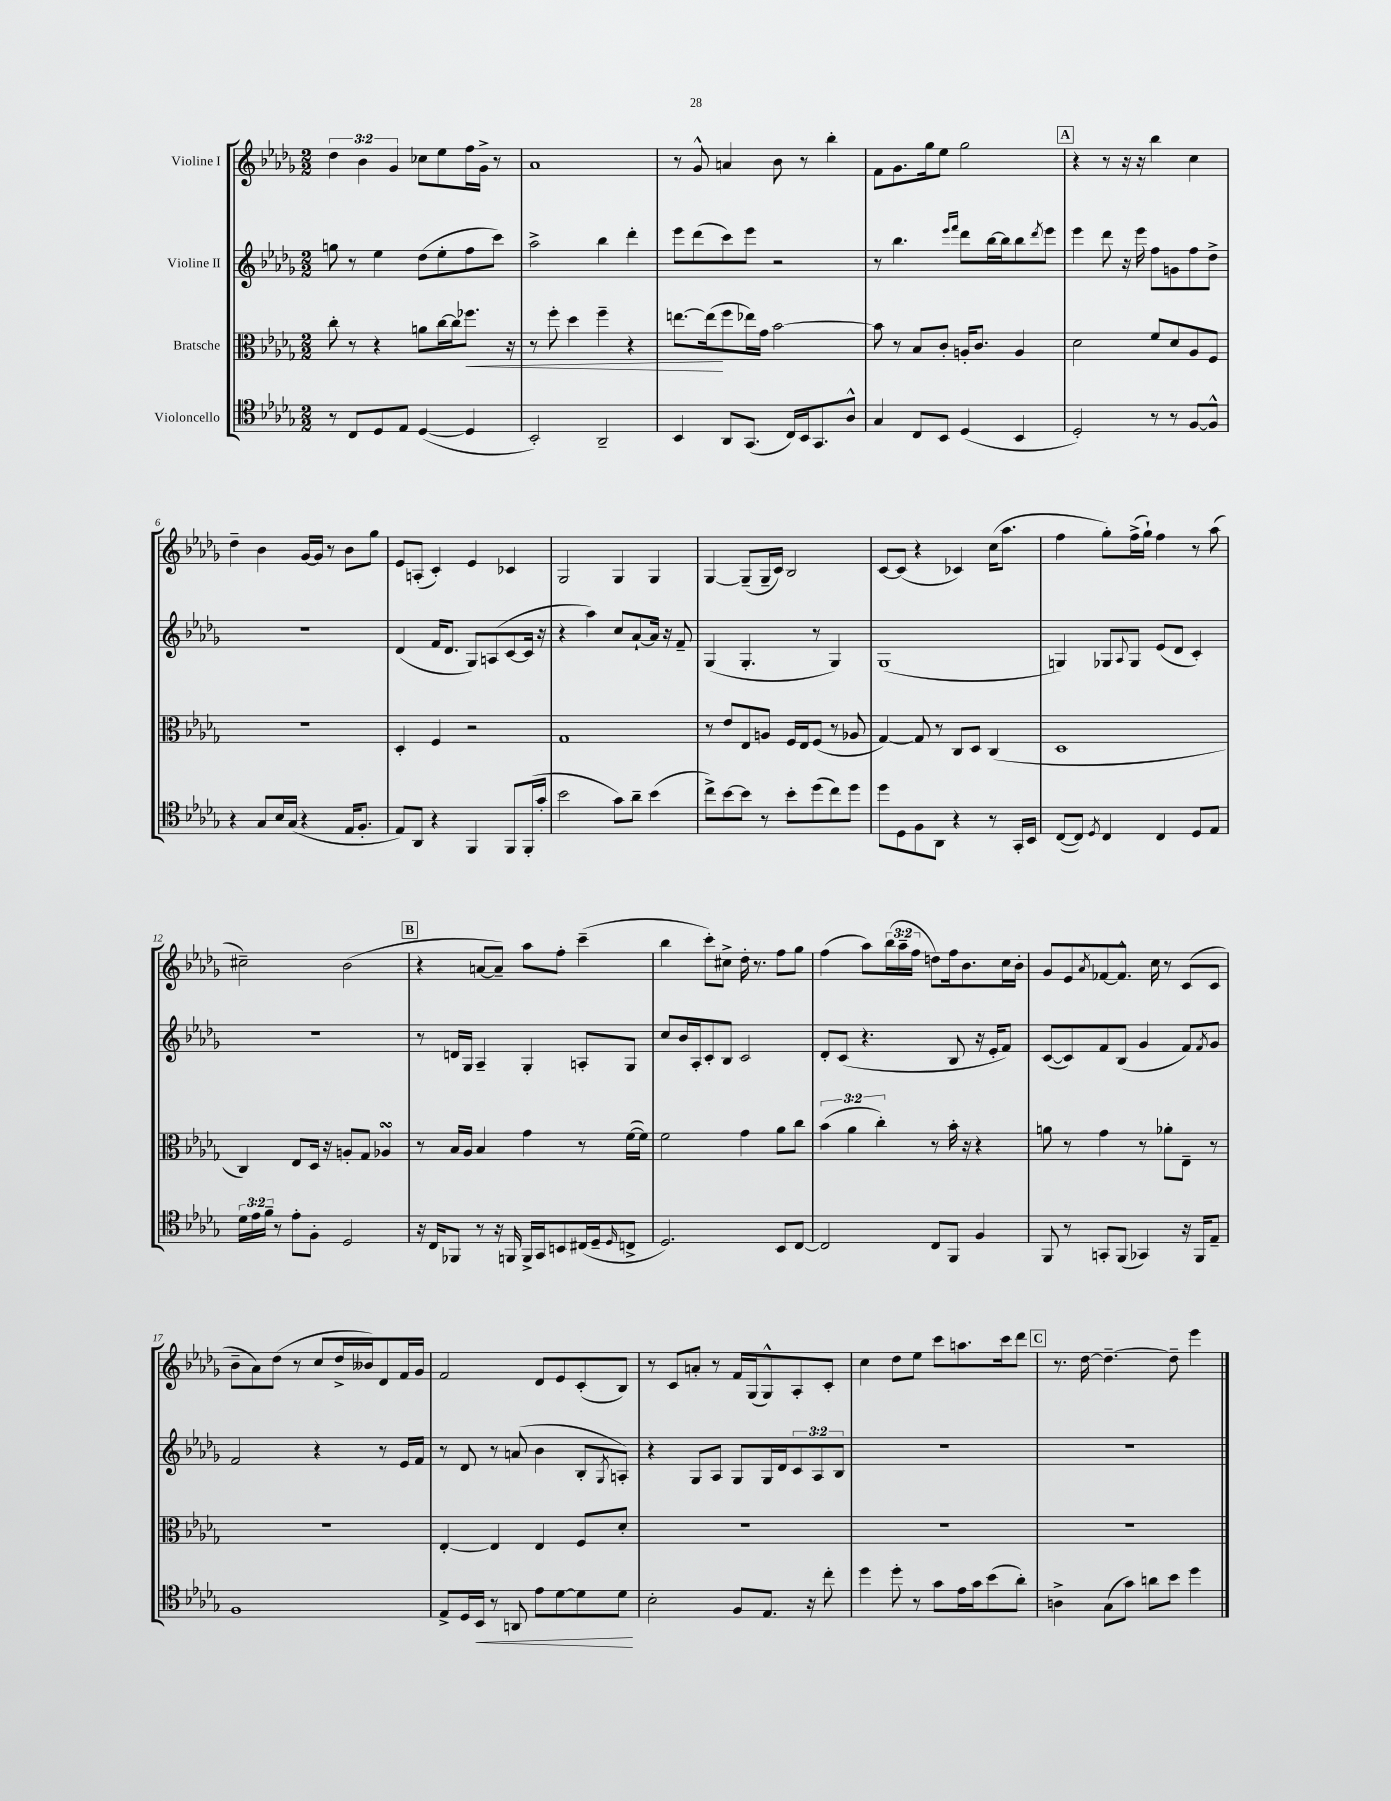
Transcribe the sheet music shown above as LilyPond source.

<<
\new StaffGroup <<
\new Staff = "s0" \with { instrumentName = "Violine I" } {
    \clef treble \key des \major \numericTimeSignature \time 2/2 \override Staff.TupletNumber.text = #tuplet-number::calc-fraction-text
    \tuplet 3/2 { des''4 bes'4 ges'4 } ces''8 ees''8 f''16 ges'16-> r8 |
    aes'1 |
    r8 ges'8-^ a'4 bes'8 r8 bes''4-. |
    f'8 ges'8. ges''16 ees''8 ges''2 |
    \mark \markup { \box "A" } r4 r8 r16 r16 bes''4 c''4 |
    des''4-- bes'4 ges'16~ ges'16 r8 bes'8 ges''8 |
    ees'8 a8-.( c'4-.) ees'4 ces'4 |
    ges2 ges4 ges4 |
    ges4~ ges8--( ges16-- c'16) bes2 |
    c'8~ c'8( r4 ces'4) c''16( aes''8. |
    f''4 ges''8-.) f''16->( ges''16-!) f''4 r8 aes''8( |
    cis''2--) bes'2( |
    \mark \markup { \box "B" } r4 a'8~ a'8--) aes''8 f''8-. c'''4--( |
    bes''4 c'''8-.) cis''8-> des''16-. r8. f''8 ges''8 |
    f''4( aes''8) \tuplet 3/2 { bes''16( aes''16-- f''16 } d''8) f''16 bes'8. c''16 bes'16-. |
    ges'8 ees'8 \acciaccatura { aes'8 } fes'8~ fes'8.-^ c''16 r8 c'8( c'8 |
    bes'8-- aes'8) des''8( r8 c''8 des''16-> beses'16) des'8 f'16 ges'16 |
    f'2 des'8 ees'8 c'8-.( bes8) |
    r8 c'8 a'8-. r8 f'16 ges16( ges8-^) aes8-. c'8-. |
    c''4 des''8 ees''8 c'''8 a''8. c'''16 des'''8 |
    \mark \markup { \box "C" } r8. des''16~ des''4.~-- des''8-- ees'''4 \bar "|." |
}
\new Staff = "s1" \with { instrumentName = "Violine II" } {
    \clef treble \key des \major \numericTimeSignature \time 2/2 \override Staff.TupletNumber.text = #tuplet-number::calc-fraction-text
    g''8 r8 ees''4 des''8( ees''8-. f''8 c'''8) |
    aes''2-> bes''4 des'''4-. |
    ees'''8 des'''8( c'''8) ees'''8 r2 |
    r8 bes''4. \grace { ees'''16 f'''16 } des'''8 bes''16~ bes''16 bes''8 \acciaccatura { des'''8 } ees'''8 |
    \mark \markup { \box "A" } ees'''4 des'''8 r16 ees'''16 f''8 g'8 f''8 des''8-> |
    R1 |
    des'4( f'16 des'8. ges8) a8( c'8~ c'16 r16 |
    r4 aes''4) c''8 aes'8~-! aes'16 r16 f'8-- |
    ges4( ges4.-. r8 ges4) |
    ges1( |
    g4) ges8 \appoggiatura { aes8 } ges8 ees'8( des'8 c'4-.) |
    r1 |
    \mark \markup { \box "B" } r8 d'16 ges16 aes4-- ges4-. a8-. ges8 |
    c''8 bes'16 aes16-. c'8-. bes8 c'2 |
    des'8-. c'8( r4. bes8 r16 ees'16-. f'8) |
    c'8~( c'8) f'8 bes8( ges'4 f'8) \acciaccatura { f'8 } ges'8 |
    f'2 r4 r8 ees'16 f'16 |
    r8 des'8 r8 a'8( bes'4 bes8-. \acciaccatura { ges8 } a8-.) |
    r4 ges8 aes8 ges8 ges16 des'16 \tuplet 3/2 { c'8 aes8 bes8 } |
    R1 |
    \mark \markup { \box "C" } R1 \bar "|." |
}
\new Staff = "s2" \with { instrumentName = "Bratsche" } {
    \clef alto \key des \major \numericTimeSignature \time 2/2 \override Staff.TupletNumber.text = #tuplet-number::calc-fraction-text
    c''8-. r8 r4 a'8 c''16~ c''16 fes''8.\< r16 |
    r8 f''8-. des''4 f''4-- r4 |
    e''8.~ e''16\!( f''8 ees''16) ges'16 bes'2~ |
    bes'8 r8 bes8 c'8-. a16-. c'8. a4 |
    \mark \markup { \box "A" } des'2 f'8 des'8 aes8 f8 |
    r1 |
    des4-. f4 r2 |
    ges1 |
    r8 ees'8 ees8 a8 f16 ees16 f8( r8 aes8 |
    ges4~) ges8 r8 c8 des8 c4( |
    des1 |
    c4) ees8 des16 r16 a8-. ges8 aes4\turn |
    \mark \markup { \box "B" } r8 bes16 aes16 bes4 ges'4 r8 f'16~( f'16) |
    f'2 ges'4 aes'8 c''8 |
    \tuplet 3/2 { bes'4( aes'4 c''4-.) } r8 bes'16-. r16 r4 |
    a'8 r8 ges'4 r8 aes'8-. ees8-- r8 |
    r1 |
    ees4~-. ees4 ees4 f8 des'8-. |
    R1 |
    R1 |
    \mark \markup { \box "C" } R1 \bar "|." |
}
\new Staff = "s3" \with { instrumentName = "Violoncello" } {
    \clef tenor \key des \major \numericTimeSignature \time 2/2 \override Staff.TupletNumber.text = #tuplet-number::calc-fraction-text
    r8 c8 des8 ees8 des4~( des4 |
    bes,2-.) aes,2-- |
    bes,4 aes,8 ges,8.( c16) bes,16 ges,8. aes8-^ |
    ges4 c8 bes,8 des4( bes,4 |
    \mark \markup { \box "A" } des2-.) r8 r8 f8~ f8-^ |
    r4 ges8 bes16 ges16( r4 ees16 f8.-. |
    ees8) aes,8 r4 f,4 f,8 f,16-.( ges'16-. |
    bes'2 ges'8) aes'8-- bes'4( |
    c''8->) bes'8~ bes'8 r8 bes'8-. des''8( c''8) des''8 |
    des''8 des8 f8 aes,8 r4 r8 ges,16-. bes,16 |
    c8~( c8) \acciaccatura { des8 } c4 c4 des8 ees8 |
    \tuplet 3/2 { des'16 ees'16 f'16-- } r8 ees'8-. f8-. des2 |
    \mark \markup { \box "B" } r16 c16 fes,8 r8 r16 f,16 f,16-> ges,16 b,8 cis16( des16-- \grace { des16 } c8-> |
    des2.) bes,8 c8~ |
    c2 c8 f,8 f4 |
    f,8 r8 g,8-. f,8( ges,4) r16 f,16 ees8-- |
    f1 |
    ees8-> des16 bes,16\< r8 a,8 ees'8 des'8~ des'8 des'8\! |
    bes2-. f8 ees8. r16 c''8-. |
    des''4 des''8-. r8 ges'8 ees'16 ges'16 bes'8( aes'8-.) |
    \mark \markup { \box "C" } a4-> ges8( ges'8) a'8 bes'8 des''4 \bar "|." |
}
>>
>>
